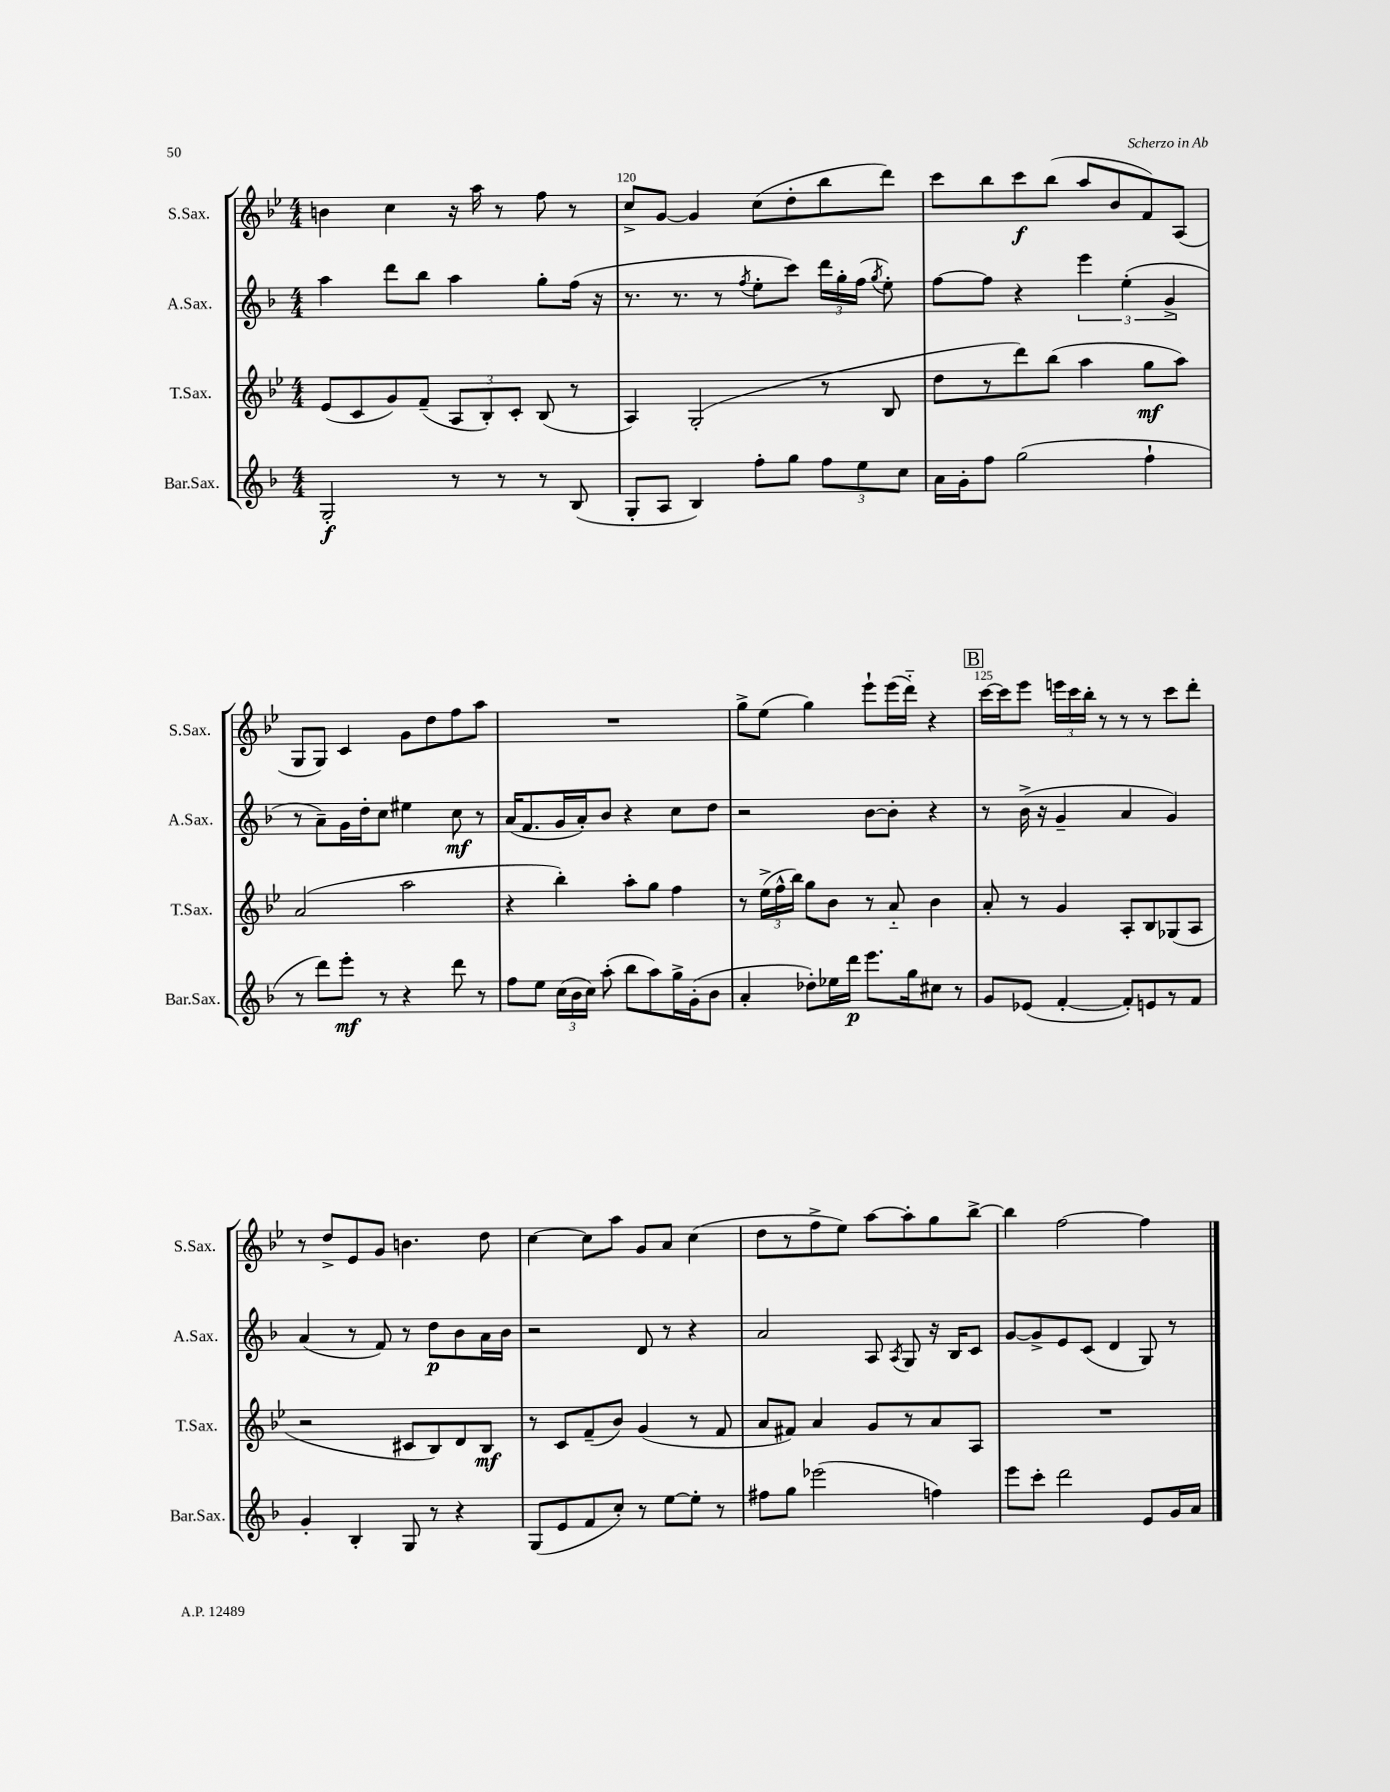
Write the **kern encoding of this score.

**kern	**kern	**kern	**kern
*staff4	*staff3	*staff2	*staff1
*clefG2	*clefG2	*clefG2	*clefG2
*k[b-]	*k[b-e-]	*k[b-]	*k[b-e-]
*M4/4	*M4/4	*M4/4	*M4/4
2G'	(8e-	4aa	4b
.	8c	.	.
.	8g)	8ddd	4cc
.	(8f~	8bb-	.
8r	12A	4aa	16r
.	.	.	16aa
.	12B-')	.	.
8r	.	.	8r
.	12c'	.	.
8r	(8B-	8gg'	8ff
(8B-	8r	(16ff	8r
.	.	16r	.
=	=	=	=
8G'	4A)	8.r	8cc^
8A	.	.	[8g
.	.	8.r	.
4B-)	(2G'	.	4g]
.	.	8r	.
.	.	8qff	.
8ff'	.	8ee'	(8cc
8gg	.	8ccc)	8dd'
12ff	8r	24ddd	8bb-
.	.	24gg'	.
12ee	.	(24ff	.
.	.	8qgg	.
.	8B-	8ee')	8ddd)
12cc	.	.	.
=	=	=	=
16a	8dd	[8ff	8ccc
16g'	.	.	.
8ff	8r	8ff]	8bb-
(2gg	8ddd)	4r	8ccc
.	(8bb-	.	(8bb-
.	4aa	6eee	8aa
.	.	.	8b-
.	.	(6ee'	.
4ff`	8gg	.	8f)
.	.	6g^	.
.	8aa)	.	(8A
=	=	=	=
8r	(2a	8r	8G
8ddd)	.	8a~)	8G)
8eee'	.	16g	4c
.	.	16dd'	.
8r	.	8cc	.
4r	2aa	4ee#	8g
.	.	.	8dd
8ddd	.	8cc	8ff
8r	.	8r	8aa
=	=	=	=
8ff	4r	(16a	1r
.	.	8.f	.
8ee	.	.	.
(24cc	4bb-')	16g	.
24b-	.	.	.
.	.	16a')	.
24cc)	.	.	.
(8aa'	.	8b-	.
8bb-	8aa'	4r	.
8aa)	8gg	.	.
16gg^	4ff	8cc	.
(16g'	.	.	.
8b-	.	8dd	.
=	=	=	=
4a'	8r	2r	8gg^
.	(24ee-^	.	(8ee-
.	24ff^^	.	.
.	24bb-)	.	.
8dd-')	8gg	.	4gg)
16ee-	8b-	.	.
16ddd	.	.	.
8.eee	8r	[8b-	8eee-`
.	8a'~	8b-']	(16eee-
16gg	.	.	16ddd'~)
8cc#	4b-	4r	4r
8r	.	.	.
=	=	=	=
8g	8a'	8r	[16ccc
.	.	.	16ccc]
(8e-	8r	(16b-^	8eee-
.	.	16r	.
[4f'	4g	4g~	24eee
.	.	.	24ccc
.	.	.	24bb-'
.	.	.	8r
8f'])	8A'	4a	8r
8e	8B-	.	8r
8r	(8G-	4g)	8ccc
8f	8A	.	8ddd'
=	=	=	=
4g'	2r	(4a	8r
.	.	.	8dd^
4B-'	.	8r	8e-
.	.	8f)	8g
8G	8c#	8r	4.b
8r	8B-)	8dd	.
4r	8d	8b-	.
.	8B-	16a	8dd
.	.	16b-	.
=	=	=	=
(8G	8r	2r	[4cc
8e	8c	.	.
8f	(8f~	.	8cc]
8cc')	8b-)	.	8aa
8r	(4g	8d	8g
[8ee	.	8r	8a
8ee']	8r	4r	(4cc
8r	8f	.	.
=	=	=	=
8ff#	8a	2a	8dd
8gg	8f#)	.	8r
(2eee-	4a	.	8ff^
.	.	.	8ee-)
.	8g	8A	[8aa
.	.	8qA	.
.	8r	8G	8aa']
4ff)	8a	16r	8gg
.	.	16B-	.
.	8A	8c	[8bb-^
=	=	=	=
8eee	1r	[8g	4bb-]
8ccc'	.	8g^]	.
2ddd	.	8e	[2ff
.	.	(8c	.
.	.	4d	.
8e	.	8G)	4ff]
16g	.	8r	.
16a	.	.	.
==	==	==	==
*-	*-	*-	*-
